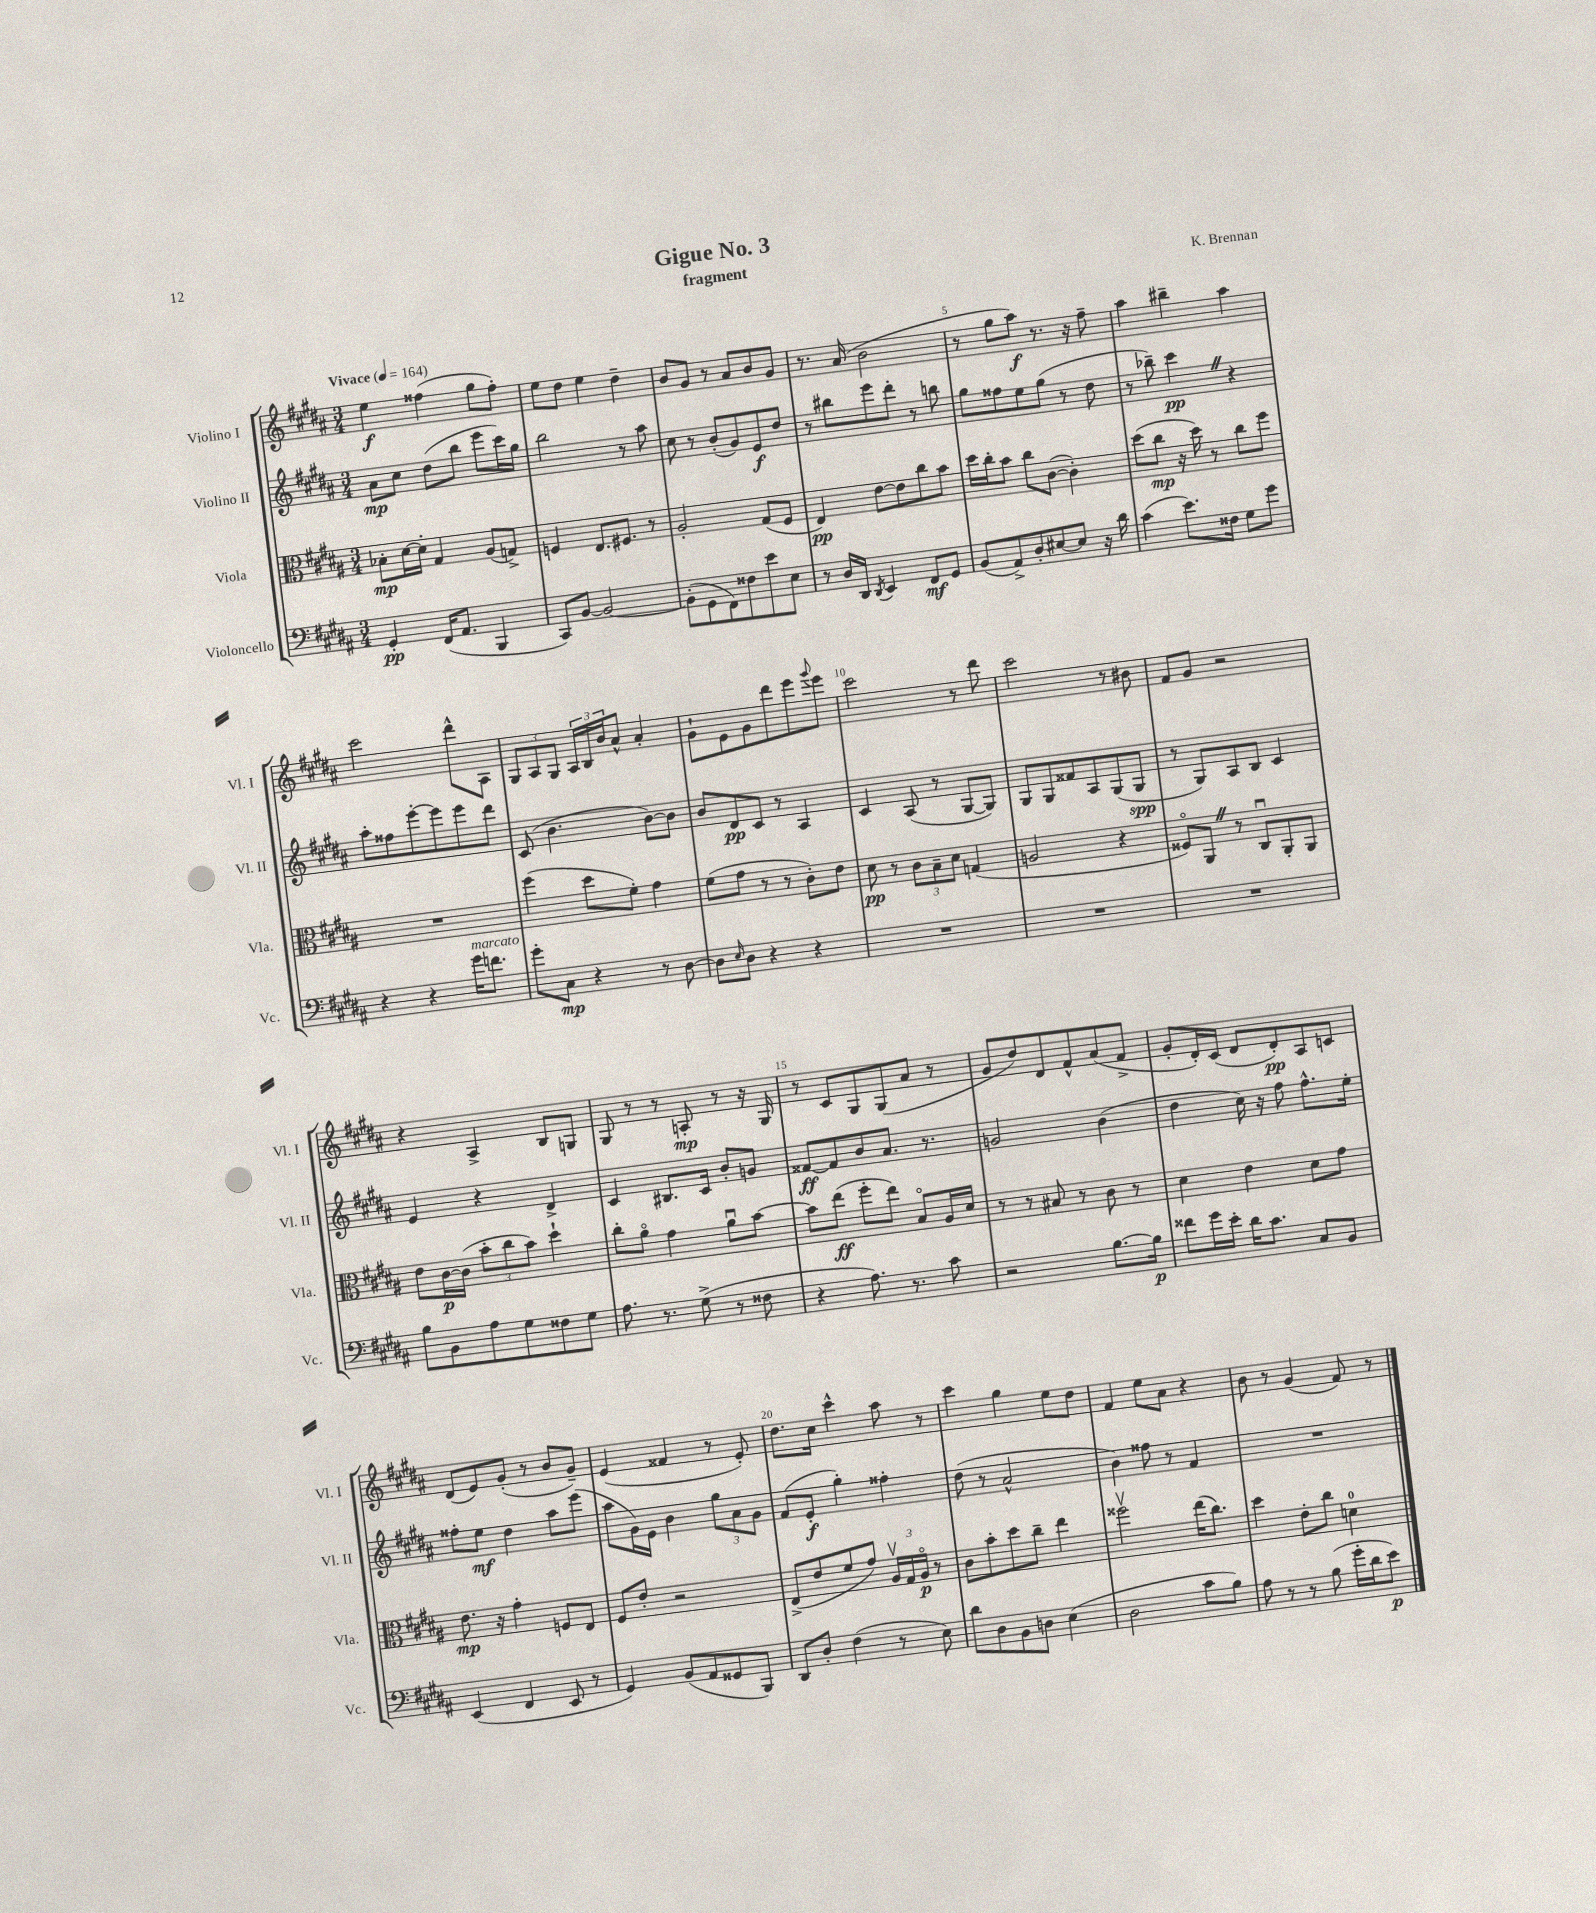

**kern	**kern	**kern	**kern
*staff4	*staff3	*staff2	*staff1
*clefF4	*clefC3	*clefG2	*clefG2
*k[f#c#g#d#a#]	*k[f#c#g#d#a#]	*k[f#c#g#d#a#]	*k[f#c#g#d#a#]
*M3/4	*M3/4	*M3/4	*M3/4
*MM164	*MM164	*MM164	*MM164
4GG#'/	8B-'\L	8a#\L	4ee\
.	[16d#\L	8cc#\J	.
.	16d#'\]JJ	.	.
(16FF#/LK	4G#/	(8dd#\L	(4ff##\
8.AA#/J	.	.	.
.	.	8bb\J	.
4BBB/	(8A#/L	8eee\L	8gg#\L
.	8G^/J)	16ccc#\L)	8ff##'\J)
.	.	16gg#\JJ	.
=	=	=	=
8CC#/L)	4F/	2bb\	8ee\L
[8BB/J	.	.	8dd#\J
2BB/_	8.E/L	.	4ee\
.	8.F#/J	.	.
.	.	8r	4dd#~\
.	8r	8aa#\	.
=	=	=	=
(8BB'\]L	2A#'/	8cc#\	8b/L
8GG#\	.	8r	8g#/J
8FF#\)	.	(8b'/L	8r
8F##\	.	8g#/)	8a#/L
8e\	(8G#/L	8e/	8b/
8E\J	8F#/J	8dd#/J	8g#/J
=	=	=	=
8r	4E/)	8r	8.r
16D#/LL	.	8bb#\L	.
16DD#/JJ	.	.	(16a#/
8qDD#/	.	.	.
4EE/	[8e\L	8eee\	2b\
.	8e\]	8ddd#'\J	.
8FF#/L	8cc#\	8r	.
8GG#/J	8b\J	8bb\	.
=	=	=	=
(8BB/L	16dd#\LL	8gg#\L	8r
.	16cc#'\J	.	.
8AA#^/)	8b\J	8ff##\	8gg#\L
8D#'/	8cc#\L	8ee\	8aa#\J)
[8E#/	([8c#\J	(8gg#\J	8.r
8E#/]J	4c#'\])	8r	.
.	.	.	16r
16r	.	8dd#\	8ff#~\
16d#\	.	.	.
=	=	=	=
(4c#\	(8dd#\L	8r	4aa#\
.	8cc#\J	8bb-~\)	.
8.e\L)	16r	4ccc#\	4bb#~\
.	16dd#\)	.	.
.	8r	.	.
16F##\Jk	.	.	.
8G#\L	8cc#\L	4r	4aa#\
8g#\J	8ff#\J	.	.
=	=	=	=
4r	2.r	8aa#'\L	2ccc#\
.	.	8ff##\	.
4r	.	[8eee'\	.
.	.	8eee\]	.
16g#\LK	.	8eee\	8ddd#^^\L
8.f\J	.	.	.
.	.	8ddd#\J	8A#\J
=	=	=	=
8g#'\L	(4ff#\	(8c#/	12G#/L
.	.	.	12A#/
8C#\J	.	4.b\	.
.	.	.	12G#/J
4r	8dd#\L	.	24A#/LL
.	.	.	24B/
.	.	.	24b/J
.	8f#'\J)	.	8a#^^/J
8r	4g#\	[8b\L)	4a#'/
[8D#\	.	8b\]J	.
=	=	=	=
8D#\]L	(8f#\L	8b/L	8g#`\L
16qqE/	.	.	.
8D#\J	8g#\J	8d#/	8e\
4r	8r	8c#/J	8g#\
.	8r	8r	8ddd#\
4r	8c#'\L)	4A#/	8eee\
.	.	.	8qqggg#/
.	8e\J	.	8eee\J
=	=	=	=
2.r	8d#\	4c#/	2ccc#\
.	8r	.	.
.	12c#\L	(8A#/	.
.	12B~\	.	.
.	.	8r	.
.	12d#\J	.	.
.	(4G/	[8G#/L	8r
.	.	8G#/]J)	8ddd#\
=	=	=	=
2.r	2A/	8G#/L	2ccc#\
.	.	8G#/	.
.	.	8f##/	.
.	.	8A#/	.
.	4r	(8G#/	8r
.	.	8G#/J	8b#\
=	=	=	=
2.r	8F##o/L)	8r	8f#/L
.	8AA#/J	8G#/L)	8g#/J
.	8r	8A#/	2r
.	8C#u/L	8B/J	.
.	8AA#'/	4c#/	.
.	8AA#/J	.	.
=	=	=	=
8B\L	8e\L	4e/	4r
8BB\	[16c#\L	.	.
.	(16c#\]JJ	.	.
8A#\	12b'\L	4r	4A#^/
.	12cc#\	.	.
8G#\	.	.	.
.	12b\J)	.	.
8F##\	4dd#`\	4d#^/	8B/L
8G#\J	.	.	8G/J
=	=	=	=
8.A#\	8cc#'\L	4c#/	8G#/
.	8a#o\J	.	8r
8.r	.	.	.
.	4g#\	8.B#/L	8r
(8G#^\	.	.	8A'/
.	.	16c#/Jk	.
8r	8a#u\L	8b'/L	8r
8F##\	[8b\J	8g/J	16r
.	.	.	16G#/
=	=	=	=
4r	8b\]L	[8f##/L	8r
.	(8ee\J	8f##/]	8c#/L
8.A#\)	8ff#'\L	8b/	8G#/
.	8ee\J)	8.a#/J	(8G#/
8.r	.	.	.
.	8Bo/L	.	8a#/J
.	.	8.r	.
8c#\	16A#/L	.	8r
.	16d#/JJ	.	.
=	=	=	=
2r	8r	2g/	8g#/L
.	8r	.	8dd#/)
.	8B#/	.	8d#/
.	8r	.	8f#^^/
[8.B\L	8c#\	(4b\	(8a#/
.	8r	.	8f#^/J
16B\]Jk	.	.	.
=	=	=	=
8f##\L	4d#\	4dd#\	8g#'/L
16g#\L	.	.	16d#'/L)
16e'\JJ	.	.	(16c#/JJ
16d#\LK	4e\	16cc#\)	8d#/L
8.c#\J	.	16r	.
.	.	8ff#\	8d#'/)
8C#/L	8d#\L	8.ff#^^\L	8A#/
8BB/J	8g#\J	.	8c/J
.	.	16ee'\Jk	.
=	=	=	=
(4EE/	8.e\	8ff##'\L	(8d#/L
.	.	8ee\J	8e/)
.	16r	.	.
4FF#/	4g#'\	4dd#\	(8g#'/J
.	.	.	8r
8EE/	8F/L	8aa#\L	8b/L
8r	8E/J	(8eee\J	8g#~/J)
=	=	=	=
4GG#/)	8F#/L	8aa#\L	(4e/
.	8e'/J	16g#\L)	.
.	.	16e\JJ	.
(8BB/L	2r	4b\	4f##/
8AA#/	.	.	.
8GG##/	.	12gg#\L	8r
.	.	12a#\	.
8BBB/J)	.	.	8e'/)
.	.	12g#\J	.
=	=	=	=
8DD#/L	(8E^/L	(8f#/L	8.dd#\L
8D#'/J	8e/	8e'/J	.
.	.	.	16cc#\Jk
(4F#\	8f#/	4gg#'\)	4ccc#^^\
.	8g#/J)	.	.
8r	24A#v/LL	4ff##'\	8aa#\
.	24G#/	.	.
.	24A#o/JJ	.	.
8E\)	8r	.	8r
=	=	=	=
8d#\L	8c#\L	(8dd#\	4ccc#\
8D#\	8b'\	8r	.
8BB\	8dd#\	2a#^^/	4gg#\
8D\J	8cc#~\J	.	.
(4E\	4ee\	.	8ee\L
.	.	.	8dd#\J
=	=	=	=
2D#\	2ff##v\	4b\)	4f#/
.	.	8ff##\	8ee\L
.	.	8r	8a#\J
8c#\L	(16ee\LK	4f#/	4r
.	8.cc#\J)	.	.
8B\J)	.	.	.
=	=	=	=
8A#\	4dd#\	2.r	8b\
8r	.	.	8r
8r	8e'\L	.	(4g#/
(8B\	8cc#\J	.	.
16g#'\LL	4d\	.	8f#/)
16d#\J	.	.	.
8e\J)	.	.	8r
==	==	==	==
*-	*-	*-	*-
